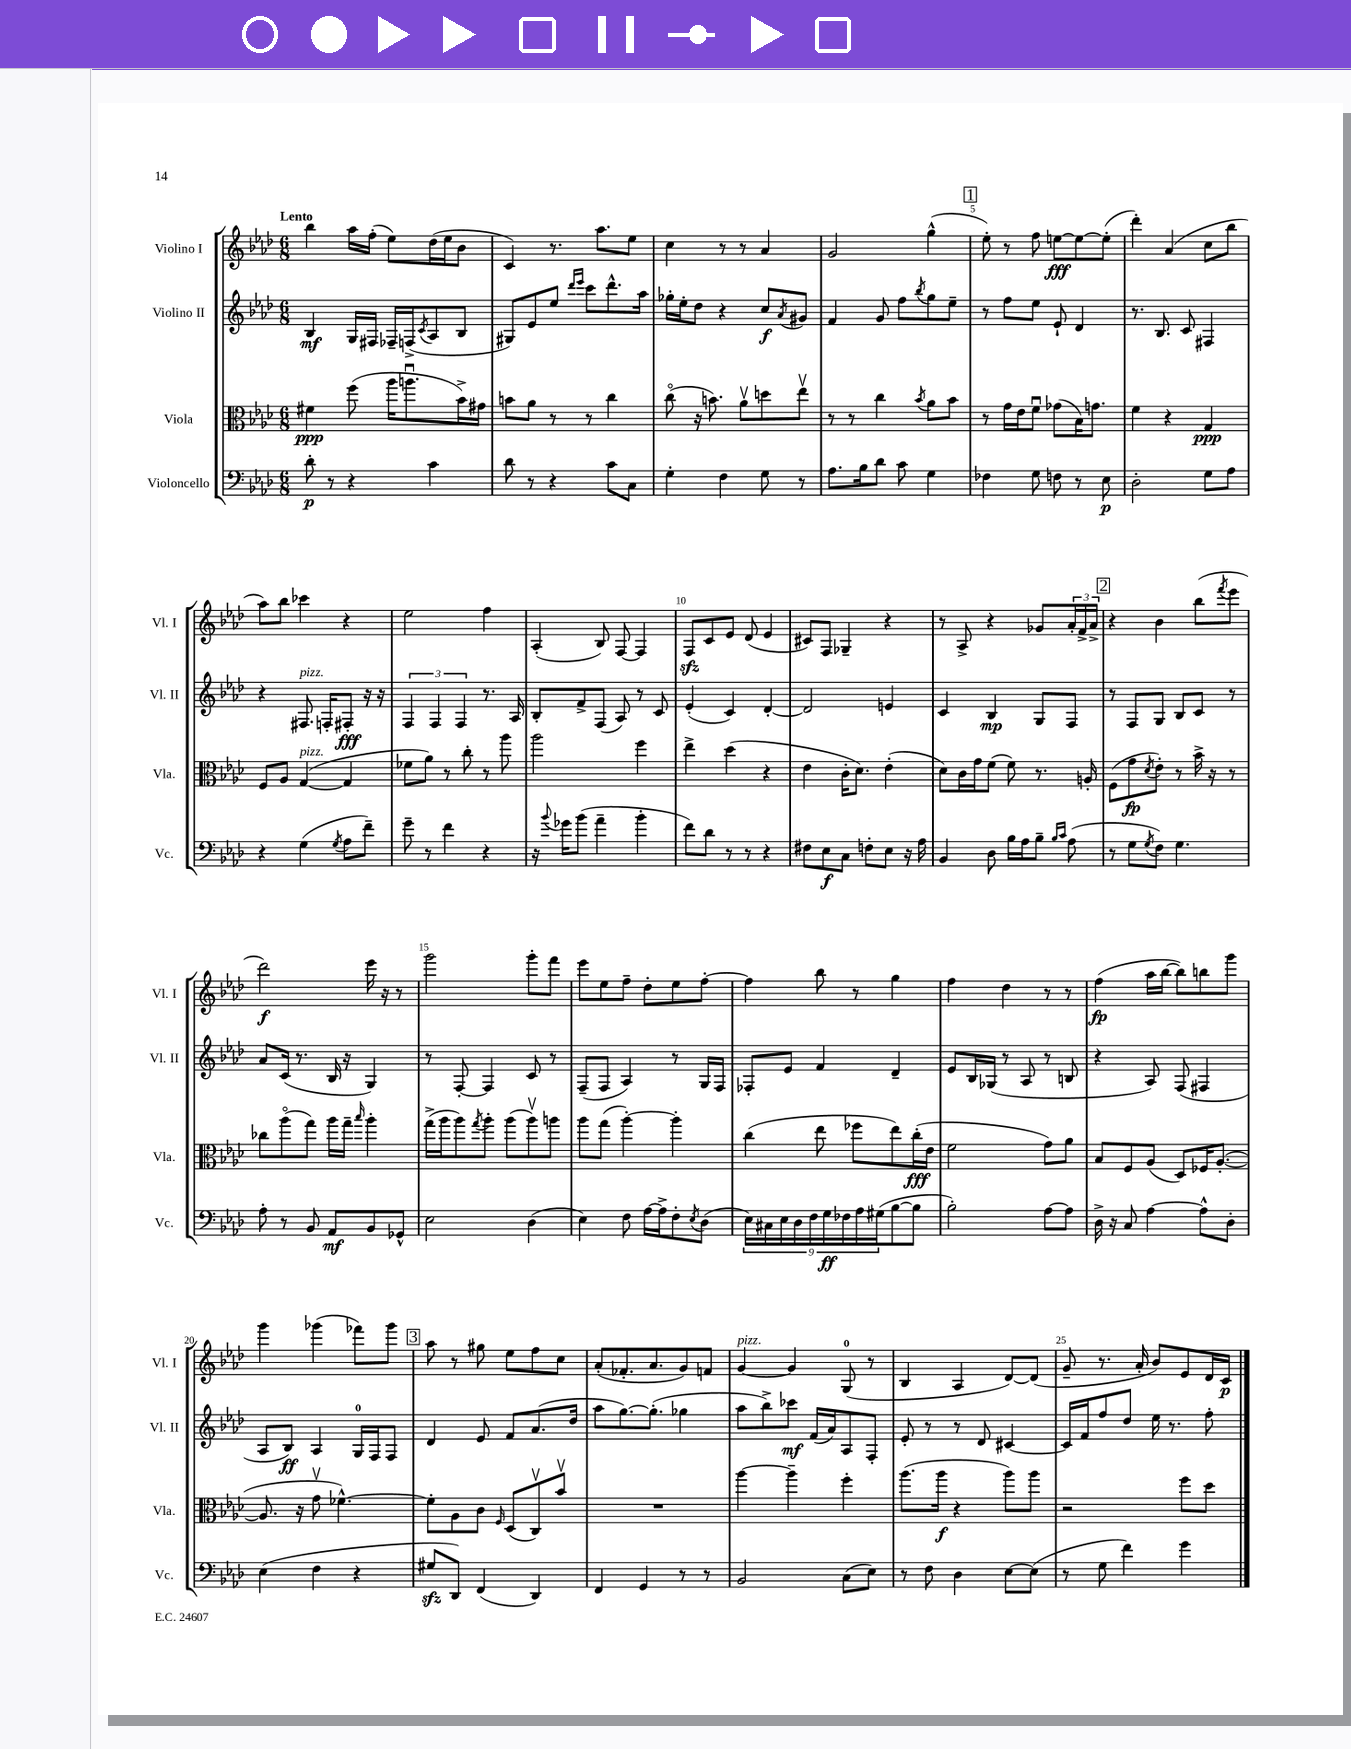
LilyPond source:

<<
\new StaffGroup <<
\new Staff = "s0" \with { instrumentName = "Violino I" shortInstrumentName = "Vl. I" } {
    \clef treble \key aes \major \numericTimeSignature \time 6/8 \tempo "Lento"
    bes''4 aes''16 f''16-.( ees''8) des''16( ees''16 bes'8 |
    c'4) r8. aes''8. ees''8 |
    c''4 r8 r8 aes'4 |
    g'2 g''4-^( |
    \mark \markup { \box "1" } ees''8-.) r8 f''8 e''8~\fff e''8~ e''8-.( |
    des'''4-.) aes'4( c''8 bes''8 |
    aes''8) bes''8 ces'''4 r4 |
    ees''2 f''4 |
    aes4-.( bes8) f8~ f4 |
    f8\sfz c'8 ees'8 des'8( ees'4 |
    cis'8) f8 ges4-- r4 |
    r8 aes8-> r4 ges'8 \tuplet 3/2 { aes'16-. f'16-> aes'16-> } |
    \mark \markup { \box "2" } r4 bes'4 bes''8( \acciaccatura { f'''8 } ees'''8 |
    des'''2\f) ees'''16 r16 r8 |
    g'''2 g'''8-. f'''8 |
    ees'''8 ees''8 f''8-- des''8-. ees''8 f''8~-. |
    f''4 bes''8 r8 g''4 |
    f''4 des''4 r8 r8 |
    f''4\fp( aes''16 bes''16~ bes''8) b''8 g'''8 |
    g'''4 ges'''4( fes'''8) ges'''8 |
    \mark \markup { \box "3" } aes''8 r8 gis''8 ees''8 f''8 c''8 |
    aes'8-.( fes'8.-. aes'8. g'8) f'8 |
    g'4~^\markup { \italic "pizz." } g'4 g8-0( r8 |
    bes4 aes4 des'8~) des'8( |
    g'8-- r8. aes'16-. bes'8) ees'8 des'16 c'16\p \bar "|." |
}
\new Staff = "s1" \with { instrumentName = "Violino II" shortInstrumentName = "Vl. II" } {
    \clef treble \key aes \major \numericTimeSignature \time 6/8
    bes4\mf g16 fis16 fes16-- f16->( \acciaccatura { c'8 } aes8 bes8 |
    gis8) ees'8 ees''8 \grace { des'''16 ees'''16 } c'''8 des'''8.-^ aes''16 |
    ges''16-. ees''16-. des''8 r4 c''8\f \acciaccatura { aes'8 } gis'8 |
    f'4 g'8 f''8 \acciaccatura { bes''8 } g''8 ees''8-- |
    \mark \markup { \box "1" } r8 f''8 ees''8 ees'8-! des'4 |
    r8. bes8. c'8 fis4 |
    r4 fis8.^\markup { \italic "pizz." } f16-. fis8-.\fff r16 r16 |
    \tuplet 3/2 { f4 f4 f4 } r8. aes16 |
    bes8-. f'8-> f8( aes8) r8 c'8 |
    ees'4-.( c'4) des'4~-. |
    des'2 e'4 |
    c'4 bes4\mp g8 f8 |
    \mark \markup { \box "2" } r8 f8 g8 bes8 c'8 r8 |
    aes'8 c'16( r8. bes16 r16 g4) |
    r8 f8~-. f4 c'8 r8 |
    f8--( f8 aes4) r8 g16 f16 |
    fes8-. ees'8 f'4 des'4-- |
    ees'8 bes16 ges16( r8 aes8 r8 b8 |
    r4 aes8) f8( fis4 |
    aes8 bes8\ff) aes4 g16-0 f16 f8 |
    \mark \markup { \box "3" } des'4 ees'8 f'8 aes'8.( des''16 |
    aes''8 g''8.~) g''8.-.( ges''4 |
    aes''8 bes''8->) ces'''8\mf f'16( aes'16) aes8 f8-. |
    ees'8-. r8 r8 des'8 cis'4~ |
    cis'16 f'16 f''8 des''8 ees''16 r8. f''8-. \bar "|." |
}
\new Staff = "s2" \with { instrumentName = "Viola" shortInstrumentName = "Vla." } {
    \clef alto \key aes \major \numericTimeSignature \time 6/8
    fis'4\ppp f''8( aes''16 a''8.\downbow bes'16->) gis'16 |
    b'8 aes'8 r8 r8 c''4 |
    c''8\flageolet( r16 b'8.) aes'8\upbow d''8 ees''8\upbow |
    r8 r8 c''4 \acciaccatura { bes'8 } aes'8 bes'8 |
    \mark \markup { \box "1" } r8 g'16 ees'16 f'8\downbow ges'8( bes16) g'8. |
    f'4 r4 g4\ppp |
    f8 aes8 g4~^\markup { \italic "pizz." }( g4 |
    fes'8 aes'8) r8 c''8-. r8 aes''8 |
    aes''2 f''4 |
    ees''4-> des''4( r4 |
    ees'4 c'16-. des'8.) ees'4-.( |
    des'8) c'16 g'16 f'8( f'8) r8. a16-. |
    \mark \markup { \box "2" } f8( g'8\fp \acciaccatura { des'8 } ees'8-.) r8 bes'16-> r16 r8 |
    ces''8 aes''8\flageolet( g''8) aes''16 g''16-- \grace { bes''16 } aes''4-. |
    g''16->( aes''16 aes''8) \acciaccatura { g''8 } aes''8-. aes''8( aes''8\upbow) a''8 |
    aes''8 g''8( aes''4~-.) aes''4-. |
    c''4( ees''8 fes''8 ees''8) c''16-.\fff( ees'16 |
    f'2 g'8) aes'8 |
    bes8 f8 aes8( des8) fes16 aes8.~-.( |
    aes8. r16 g'8\upbow fes'4.~-^) |
    \mark \markup { \box "3" } fes'8-. aes8 c'8 \grace { f16 } des8( c8\upbow) bes'8\upbow |
    R2. |
    aes''4~ aes''4-- f''4-. |
    aes''8.( aes''16\f r4 aes''8) aes''8 |
    r2 f''8 des''8 \bar "|." |
}
\new Staff = "s3" \with { instrumentName = "Violoncello" shortInstrumentName = "Vc." } {
    \clef bass \key aes \major \numericTimeSignature \time 6/8
    des'8-.\p r8 r4 c'4 |
    des'8 r8 r4 c'8 c8 |
    g4-. f4 g8 r8 |
    aes8. bes16 des'8 c'8 g4 |
    \mark \markup { \box "1" } fes4 g8 f8 r8 ees8\p |
    des2-. g8 aes8 |
    r4 g4( \acciaccatura { g8 } aes8 f'8--) |
    g'8-- r8 f'4 r4 |
    r16 \appoggiatura { bes'8 } ges'16 bes'8( aes'4-- bes'4-. |
    f'8) des'8 r8 r8 r4 |
    fis8 ees8\f c8 f8-. ees8 r16 aes16 |
    bes,4 des8 bes16 aes16 bes8-- \grace { bes16 c'16 } aes8( |
    \mark \markup { \box "2" } r8 g8 \acciaccatura { g8 } f8) g4. |
    aes8-. r8 bes,8 aes,8\mf bes,8 ges,8-^ |
    ees2 des4( |
    ees4) f8 aes16~ aes16-> f8-. \acciaccatura { ees8 } des8( |
    \tuplet 9/8 { ees16) cis16 ees16 des16 f16 g16\ff fes16 aes16 gis16( } bes8~ bes8 |
    bes2-.) aes8~ aes8 |
    des16-> r16 c8 aes4~ aes8-^ des8-. |
    ees4( f4 r4 |
    \mark \markup { \box "3" } gis8\sfz des,8) f,4( des,4) |
    f,4 g,4 r8 r8 |
    bes,2 c8( ees8) |
    r8 f8 des4 ees8~ ees8( |
    r8 g8 f'4) g'4 \bar "|." |
}
>>
>>
\layout { \context { \Score \override BarNumber.break-visibility = ##(#f #t #t) barNumberVisibility = #(every-nth-bar-number-visible 5) } }
